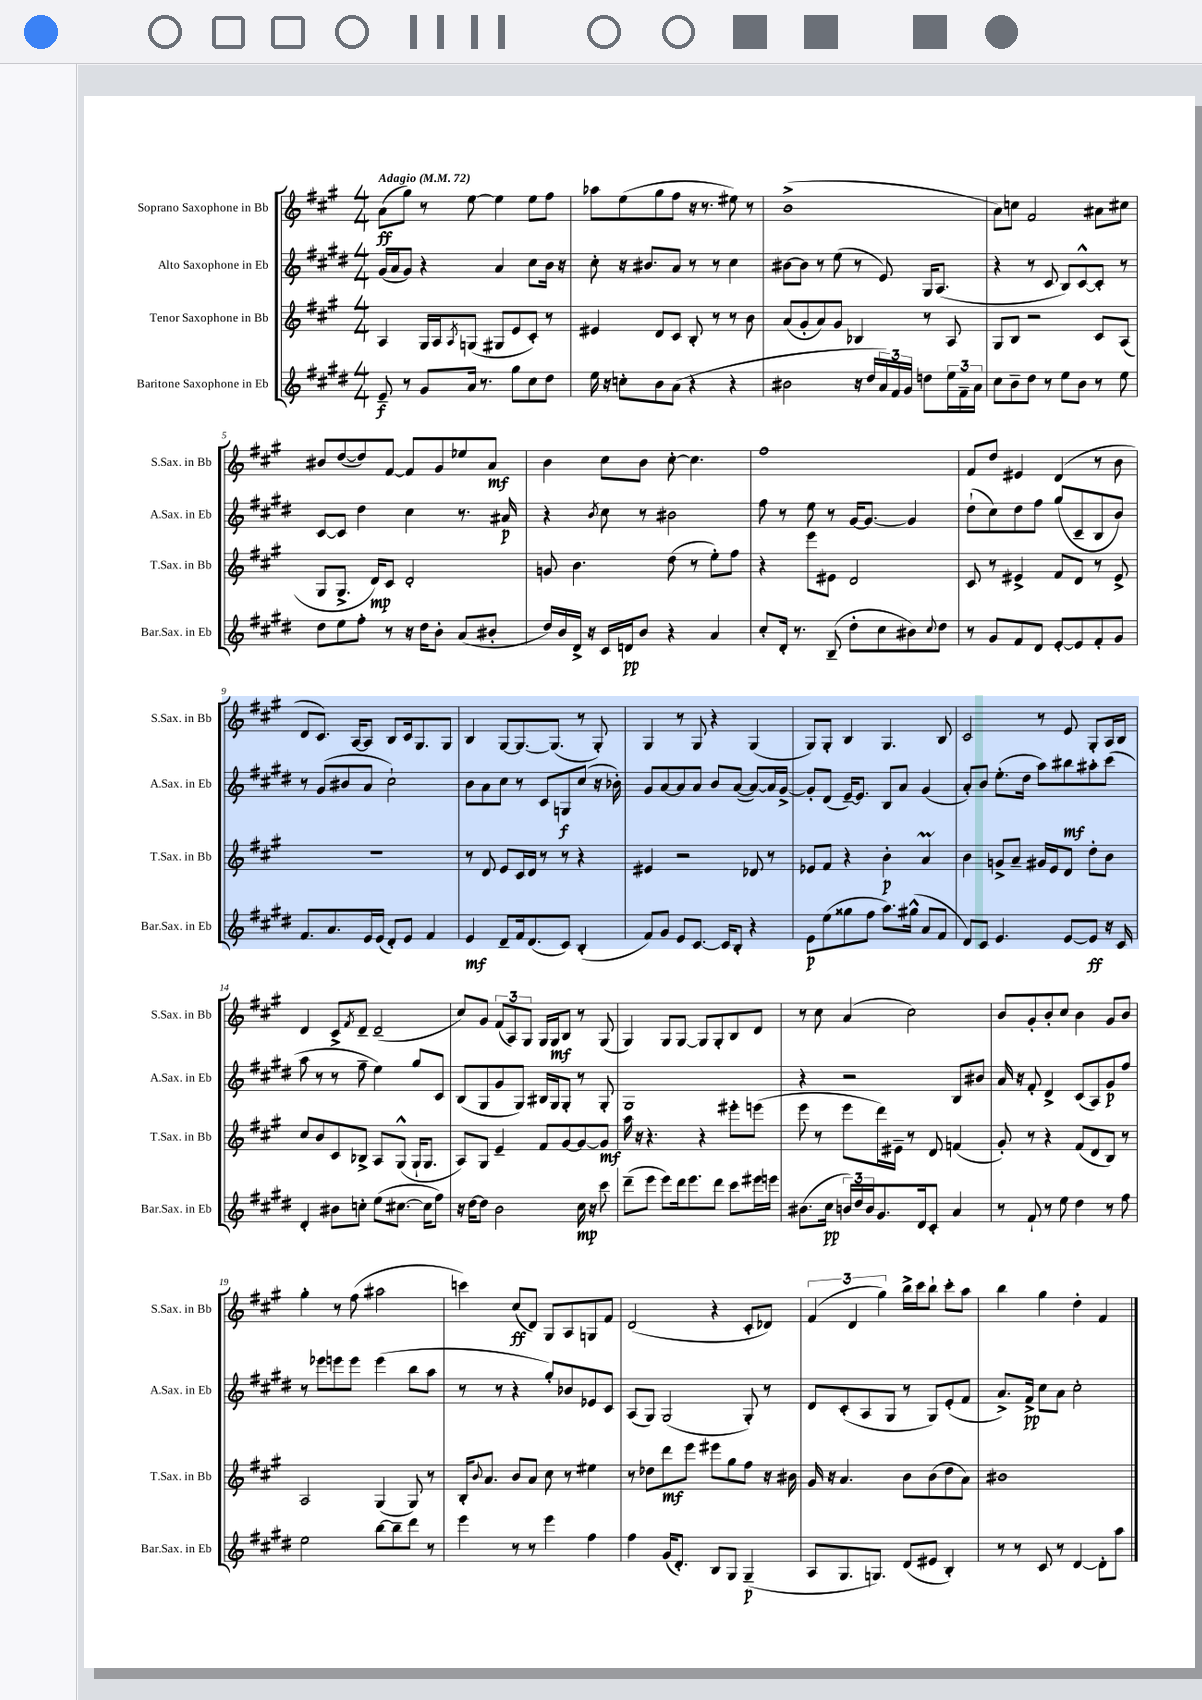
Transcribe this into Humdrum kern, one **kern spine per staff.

**kern	**kern	**kern	**kern
*staff4	*staff3	*staff2	*staff1
*clefG2	*clefG2	*clefG2	*clefG2
*k[f#c#g#d#]	*k[f#c#g#]	*k[f#c#g#d#]	*k[f#c#g#]
*M4/4	*M4/4	*M4/4	*M4/4
*MM72	*MM72	*MM72	*MM72
8e~/	4A/	(16g#/LL	(8a\L
.	.	16a/J	.
8r	.	8g#/J)	8gg#\J)
8g#/L	16G#/LL	4r	8r
.	16A/J	.	.
.	8qA/	.	.
16a/Jk	(8G/J	.	[8ee\
8.r	.	.	.
.	8G#/L	4a/	4ee\]
8gg#\L	8e/	.	.
8cc#\	8c#'/J)	8cc#\L	8ee\L
8dd#\J	8r	16b\Jk	8ff#\J
.	.	16r	.
=	=	=	=
16ee\	4e#/	8cc#'\	8aa-\L
16r	.	.	.
8cc'\L	.	16r	(8ee\
.	.	8.b#/L	.
8b\	8d/L	.	8gg#\
(8a\J	8c#/J	8a/J	8ff#\J
4r	8B'/	8r	16r
.	.	.	8.r
.	8r	8r	.
4r	8r	4cc#\	8ee#\)
.	8b\	.	8r
=	=	=	=
2b#\	(8a/L	[8b#\L	(1b^
.	8g#'/	8b#\]J	.
.	8a/)	8r	.
.	8g#/J	(8ee\	.
16r	4B-/	8r	.
16dd#/LL	.	.	.
24a/)	.	8e/)	.
24f#/	.	.	.
24g#/JJ	.	.	.
8dd\L	8r	16G#/LK	.
.	.	(8.A/J	.
24ee\L	8A/	.	.
24f#~\	.	.	.
24a\JJ	.	.	.
=	=	=	=
8cc#\L	8G#/L	4r	8a\L)
8b~\	8B/J	.	8cc\J
8dd#\J	2r	8r	2f#/
8r	.	8c#/	.
8ee\L	.	8B/L)	.
8b\J	.	[8c#^^/	.
8r	8c#/L	8c#'/]J	8a#\L
8ee\	(8A/J	8r	8cc#\J
=	=	=	=
8dd#\L	8G#/L	[8c#/L	8b#/L
8ee\	8.G#^/J	8c#/]J	([8dd/
8ff#'\J	.	4dd#\	8dd/])
.	16d/LK)	.	.
8r	8c#/J	.	[8f#/J
16r	2d'/	4cc#\	8f#/]L
16dd#\LK	.	.	.
8b'\J	.	.	8g#/
(8a/L	.	8.r	8ee-/
8b#'/J	.	.	8a/J
.	.	16a#/	.
=	=	=	=
16dd#/LL)	8g/	4r	4b\
16b/	.	.	.
16d#^/JJ	4.b\	.	.
16r	.	.	.
.	.	8qb/	.
16c#/LL	.	8cc#\	8cc#\L
16d/J	.	.	.
8b/J	.	8r	8b\J
4r	(8dd\	2b#\	[8cc#'\
.	8r	.	4.cc#\]
4a/	8ee'\L)	.	.
.	8ff#\J	.	.
=	=	=	=
8cc#'/L	4r	8ff#\	1ff#
16d#'/Jk	.	8r	.
8.r	.	.	.
.	8eee\L	8ee\	.
(8B~/	8e#\J	8r	.
8dd#'\L	2d/	[16g#/LK	.
.	.	8.g#/_J	.
8cc#\	.	.	.
8b#\)	.	4g#/]	.
8qqcc#/	.	.	.
8dd#\J	.	.	.
=	=	=	=
8r	8c#/	(8dd#`\L	8f#/L
8g#/L	8r	8cc#\)	8dd/J
8f#/	4e#^/	8dd#\	4e#/
8d#/J	.	8ff#\J	.
[8e'/L	8f#/L	(8gg#/L	(4d/
8e/]	8d/J	8c#~/	.
8f#'/	8r	8B/	8r
8g#/J	8e#^/	8b/J)	8b\
=	=	=	=
8.f#/L	1r	8r	8d/L
.	.	(8g#/L	8.c#/J)
8.a/	.	.	.
.	.	8b#/	.
.	.	.	[16A/LK
16e/L	.	8a/J	8A/]J
(16e/JJ	.	.	.
8d#'/L)	.	2cc#`\)	8B/L
8e/J	.	.	16c#/k
.	.	.	8.G#/
4f#/	.	.	.
.	.	.	8G#/J
=	=	=	=
4e/	8r	8b\L	4B/
.	8d/	8a\	.
8d#~/L	8e/L	8cc#\J	[8G#/L
16f#/k	16c#/L	8r	8.G#/_
(8.d#/	16d/JJ	.	.
.	8r	8c#/L	.
.	.	.	(8.G#/]J
8c#/J)	8r	8G/	.
(4B'/	4r	(8cc#/J	8r
.	.	16r	8G#'/)
.	.	16b-'\)	.
=	=	=	=
8f#/L)	4e#/	8g#/L	4G#/
8g#/J	.	[8a/	.
8e/L	2r	8a/]	8r
[8.c#/J	.	8a/J	8G#/
.	.	8b/L	4r
16c#/]LK	.	.	.
8B'/J	.	([8a/J	.
4r	8d-/	8a/_L)	(4G#/
.	8r	16a/]L	.
.	.	[16g#^/JJ	.
=	=	=	=
8e\L	8e-/L	8g#'/]L	8G#/L)
(8ee\	8f#/J	(8d#/J	8G#'/J
8gg##\	4r	[16e~/LK)	4B/
.	.	8.e/]J	.
8ff#\J	.	.	.
8.aa\L)	4b'\	8B/L	4.G#/
.	.	8a/J	.
(16gg#^^\Jk	.	.	.
8a/L	4a/	(4g#/	.
8f#/J	.	.	8B/
=	=	=	=
8d#/L)	4b\	8a'/L)	2c#/
8c#/J	.	8b/J	.
4.e/	8g^/L	(8.ee'\L	.
.	8a~/J	.	.
.	.	16dd#\Jk	.
.	16g#/LL	8aa\L)	8r
.	16e/J	.	.
[8e/L	8d/J	8bb#\	8e/
8e/]J	8dd'\L	8aa#'\	8G#'/L
16r	8b\J	(8ccc#\J	16A/L
16c#/	.	.	16B/JJ
=	=	=	=
4d#'/	8cc#/L	8aa\	4d/
.	8b/	8r	.
8b#\L	8c#/	8r	8c#^/L
.	.	.	8qf#/
8cc'\J	8B-^/J	8ff#~\	8d~/J
(8ee\L	8A/L	4ee\)	(2d~/
[8.cc#\J	(8G#^^/J	.	.
.	16G#`/LK	8gg#/L	.
16cc#\]LK	8.G#/J	.	.
8ff#\J)	.	8c#/J	.
=	=	=	=
16r	8A/L)	(8B/L	8cc#/L)
[16dd#\LK	.	.	.
8dd#\]J	8G#/J	8G#/	8g#/J
2b\	4e~/	8g#/	(12f#/L
.	.	.	12A/)
.	.	8G#/J)	.
.	.	.	12G#/J
.	8f#/L	16B#/LL	16G#/LL
.	.	16G#/J	16G#/J
.	[8g#/	8G#'/J	8B/J
16cc#\	8g#/_	8r	8r
16r	.	.	.
8ccc#\	8g#/]J	8G#'/	(8G#/
=	=	=	=
(8ddd#~\L	16aa\	1G#	4G#/)
.	16r	.	.
8eee\J	4.r	.	.
8eee\L)	.	.	8G#/L
16ddd#\k	.	.	[8G#/J
8.eee\	.	.	.
.	4r	.	8G#/]L
8ddd#\J	.	.	8G#'/
8ccc#\L	8eee#'\L	.	8B/
16eee#\L	(8eee\J	.	8d/J
16eee\JJ	.	.	.
=	=	=	=
(8.b#\L	8eee\	4r	8r
.	8r	.	8cc#\
16cc#\Jk	.	.	.
24b/LL)	8eee\L	2r	(4a/
24dd#/	.	.	.
24b/J	.	.	.
8.g#/	16ddd\L)	.	.
.	16e#~\JJ	.	.
.	8r	.	2cc#\)
16d#/k	.	.	.
8c#'/J	8d/	.	.
4a/	(4f/	8B/L	.
.	.	8b#/J	.
=	=	=	=
8r	8g#'/)	16a/	8b/L
.	.	16r	.
8f#`/	8r	8f#'/	8g#'/
8r	4r	4d#^/	8b'/
8ee\	.	.	8cc#/J
4dd#\	(8f#/L	(8c#/L	4b\
.	8d/	8A/)	.
8r	8B/J)	8g#/	8g#/L
8ff#\	8r	8ff#/J	8b/J
=	=	=	=
2ee\	2A/	8r	4gg#'\
.	.	8eee-\L	.
.	.	8eee\	8r
.	.	8eee\J	(8ff#\
[8bb\L	(4G#/	(4eee\	2aa#\
8bb~\]	.	.	.
8ddd#\J	8G#/)	8bb\L	.
8r	8r	8aa\J	.
=	=	=	=
4eee\	16B'/LK	8r	4ccc\)
.	8qqb/	.	.
.	8.a/J	.	.
.	.	8r	.
8r	8b/L	4r	(8cc#/L
8r	8a/J	.	8d/J)
4eee\	8cc#\	8gg#'/L)	8G#/L
.	8r	8b-/	8A/
4ff#\	4ee#\	8e-/	8G/
.	.	8c#/J	8f#/J
=	=	=	=
4ff#\	8r	(8A/L	(2d/
.	8dd-\L	8G#/J)	.
(16g#/LK	8ddd\	(2G#/	.
8.d#'/J)	.	.	.
.	8eee\J	.	.
8B/L	8eee#\L	.	4r
8G#/J	8gg#\	.	.
(4G#~/	8ff#\J	8G#'/)	8c#'/L
.	16r	8r	8d-/J)
.	16b#\	.	.
=	=	=	=
8A/L	16g#/	8d#/L	(6f#/
.	16r	.	.
8.G#/	4.a/	(8c#'/	.
.	.	.	6d/
.	.	8A/	.
8.G/J)	.	.	.
.	.	.	6gg#\)
.	.	8G#/J	.
(8d#/L	8b\L	8r	16bb^\LL
.	.	.	16ccc#\J
8e#/J	(8b\	8G#/L)	8bb`\J
4B'/)	8dd\	(8e'/	8ccc#'\L
.	8a\J)	8f#/J	8aa\J
=	=	=	=
8r	1b#	8.a^/L)	4bb\
8r	.	.	.
.	.	16f#^/Jk	.
8c#/	.	8cc#\L	4gg#\
8r	.	8a\J	.
[4d#/	.	2cc#'\	4dd'\
8d#'\]L	.	.	4f#/
8aa\J	.	.	.
==	==	==	==
*-	*-	*-	*-
